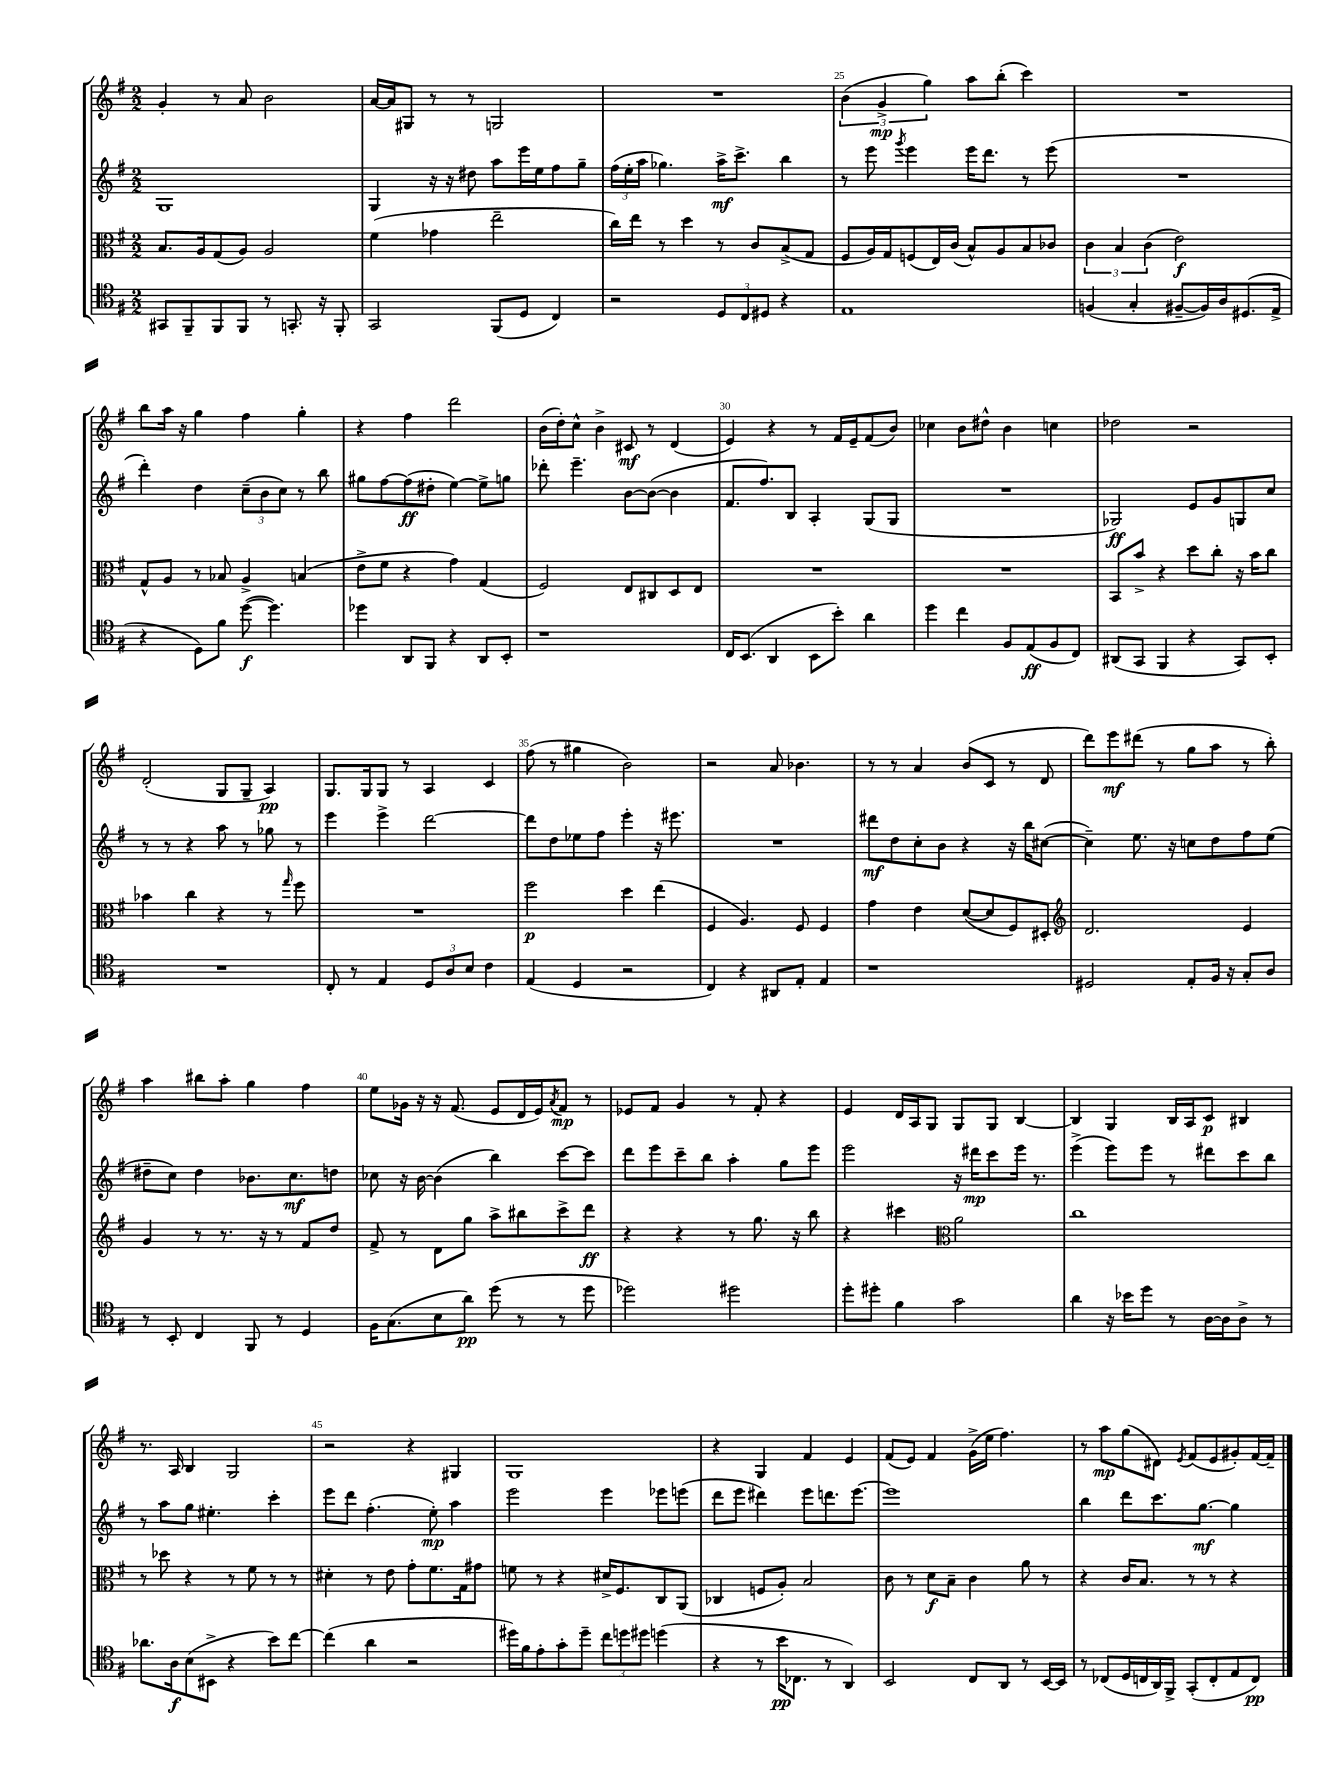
<<
\new StaffGroup <<
\new Staff = "s0" {
    \clef treble \key g \major \numericTimeSignature \time 2/2
    g'4-. r8 a'8 b'2 |
    a'16~ a'16 gis8 r8 r8 g2 |
    R1 |
    \tuplet 3/2 { b'4( g'4->\mp g''4) } a''8 b''8-.( c'''4) |
    R1 |
    b''8 a''16 r16 g''4 fis''4 g''4-. |
    r4 fis''4 d'''2 |
    b'16( d''16-.) c''8-^ b'4-> cis'8\mf r8 d'4( |
    e'4) r4 r8 fis'16 e'16-- fis'8( b'8) |
    ces''4 b'8 dis''8-^ b'4 c''4 |
    des''2 r2 |
    d'2-.( g8 g8-- a4\pp) |
    g8. g16 g8 r8 a4 c'4 |
    fis''8( r8 gis''4 b'2) |
    r2 a'8 bes'4. |
    r8 r8 a'4 b'8( c'8 r8 d'8 |
    d'''8) e'''8\mf dis'''8( r8 g''8 a''8 r8 b''8-.) |
    a''4 bis''8 a''8-. g''4 fis''4 |
    e''8 ges'16 r16 r16 fis'8.( e'8 d'16 e'16) \acciaccatura { a'8 } fis'8\mp r8 |
    ees'8 fis'8 g'4 r8 fis'8-. r4 |
    e'4 d'16 a16 g8 g8 g8 b4~ |
    b4 g4 b16 a16 c'8\p bis4 |
    r8. a16 b4 g2 |
    r2 r4 gis4 |
    g1 |
    r4 g4 fis'4 e'4 |
    fis'8( e'8) fis'4 g'16->( e''16 fis''4.) |
    r8 a''8\mp g''8( dis'8) \acciaccatura { e'8 } fis'8( e'8 gis'8-.) fis'16~ fis'16-- \bar "|." |
}
\new Staff = "s1" {
    \clef treble \key g \major \numericTimeSignature \time 2/2
    g1 |
    g4 r16 r16 dis''8 a''8 e'''16 e''16 fis''8 g''8-- |
    \tuplet 3/2 { fis''16( e''16-. a''16 } ges''4.) a''16->\mf c'''8.-> b''4 |
    r8 e'''8 \acciaccatura { g'''8 } e'''4 e'''16 d'''8. r8 e'''8( |
    R1 |
    d'''4-.) d''4 \tuplet 3/2 { c''8--( b'8 c''8) } r8 b''8 |
    gis''8 fis''8~ fis''8\ff( dis''8-. e''4~) e''8-> g''8 |
    des'''8-. e'''4.-- b'8~ b'8~( b'4 |
    fis'8. fis''8.) b8 a4-. g8( g8 |
    R1 |
    ges2\ff) e'8 g'8 g8 c''8 |
    r8 r8 r4 a''8 r8 ges''8 r8 |
    e'''4 e'''4-> d'''2~ |
    d'''8 d''8 ees''8 fis''8 e'''4-. r16 eis'''8. |
    R1 |
    dis'''8\mf d''8 c''8-. b'8 r4 r16 b''16 cis''8~( |
    cis''4--) e''8. r16 c''8 d''8 fis''8 e''8( |
    dis''8-- c''8) dis''4 bes'8. c''8.\mf d''8 |
    ces''8 r16 b'16~ b'4( b''4) c'''8~ c'''8 |
    d'''8 e'''8 c'''8-- b''8 a''4-. g''8 e'''8 |
    e'''2 r16 dis'''16\mp c'''8 e'''16 r8. |
    e'''4->( e'''8) e'''8 r8 dis'''8 c'''8 b''8 |
    r8 a''8 g''8 eis''4.-. c'''4-. |
    e'''8 d'''8 fis''4.-.( e''8-.\mp) a''4 |
    e'''2 e'''4 ees'''8 e'''8( |
    d'''8 e'''8 dis'''4) e'''8 d'''8. e'''8.~ |
    e'''1 |
    b''4 d'''8 c'''8. g''8.~\mf g''4 \bar "|." |
}
\new Staff = "s2" {
    \clef alto \key g \major \numericTimeSignature \time 2/2
    b8. a16 g8( a8) a2 |
    fis'4( ges'4 e''2-- |
    c''16) e''16 r8 d''4 r8 c'8 b8->( g8 |
    fis8 a16) g16 f8( e16) c'16( b8-^) a8 b8 ces'8 |
    \tuplet 3/2 { c'4 b4 c'4( } e'2\f) |
    g8-^ a8 r8 bes8 a4-> b4( |
    e'8-> fis'8 r4 g'4) g4( |
    fis2) e8 cis8 d8 e8 |
    R1 |
    R1 |
    b,8 b'8-> r4 d''8 c''8-. r16 b'16 c''8 |
    bes'4 c''4 r4 r8 \grace { g''16 } fis''8 |
    R1 |
    fis''2\p d''4 e''4( |
    fis4 a4.) fis8 fis4 |
    g'4 e'4 d'8~( d'8 fis8) dis8-. |
    \clef treble d'2. e'4 |
    g'4 r8 r8. r16 r8 fis'8 d''8 |
    fis'8-> r8 d'8 g''8 a''8-> bis''8 c'''8-> d'''8\ff |
    r4 r4 r8 g''8. r16 b''8 |
    r4 cis'''4 \clef alto a'2 |
    c''1 |
    r8 des''8 r4 r8 fis'8 r8 r8 |
    dis'4-. r8 e'8 g'8-. fis'8. g16 gis'8 |
    f'8 r8 r4 dis'16-> fis8. c8 a,8( |
    ces4 f8 a8-.) b2 |
    c'8 r8 d'8\f b8-- c'4 a'8 r8 |
    r4 c'16 b8. r8 r8 r4 \bar "|." |
}
\new Staff = "s3" {
    \clef tenor \key g \major \numericTimeSignature \time 2/2
    gis,8 fis,8-- fis,8 fis,8 r8 g,8.-. r16 fis,8-. |
    g,2 fis,8( d8 c4) |
    r2 \tuplet 3/2 { d8 c8 dis8 } r4 |
    e1 |
    f4( g4-. fis8~-- fis16) a16 dis8.( e16-> |
    r4 d8) fis'8 d''8~\f( d''4.) |
    des''4 a,8 fis,8 r4 a,8 b,8-. |
    r1 |
    c16 b,8.( a,4 b,8 b'8-.) a'4 |
    d''4 c''4 fis8 e8\ff( fis8 c8) |
    ais,8( g,8 fis,4 r4 g,8) b,8-. |
    R1 |
    c8-. r8 e4 \tuplet 3/2 { d8 a8 b8 } c'4 |
    e4( d4 r2 |
    c4) r4 ais,8 e8-. e4 |
    r1 |
    dis2 e8-. fis16 r16 g8-. a8 |
    r8 b,8-. c4 fis,8 r8 d4 |
    fis16 g8.( b8 a'8\pp) d''8( r8 r8 d''8 |
    des''2) dis''2 |
    d''8-. dis''8-. fis'4 g'2 |
    a'4 r16 bes'16 d''8 r8 a16~ a16 a8-> r8 |
    aes'8. a16\f b8( bis,8-> r4 b'8) c''8~ |
    c''4( a'4 r2 |
    dis''16) fis'16 e'8-. g'8-. dis''8-- \tuplet 3/2 { c''8 d''8 dis''8 } d''4( |
    r4 r8 b'16\pp ces8. r8 a,4) |
    b,2 c8 a,8 r8 b,16~ b,16 |
    r8 ces8( d16 c16 a,16) fis,16-> g,8-.( c8-. e8 c8\pp) \bar "|." |
}
>>
>>
\layout { \context { \Score currentBarNumber = #22 \override BarNumber.break-visibility = ##(#f #t #t) barNumberVisibility = #(every-nth-bar-number-visible 5) } }
